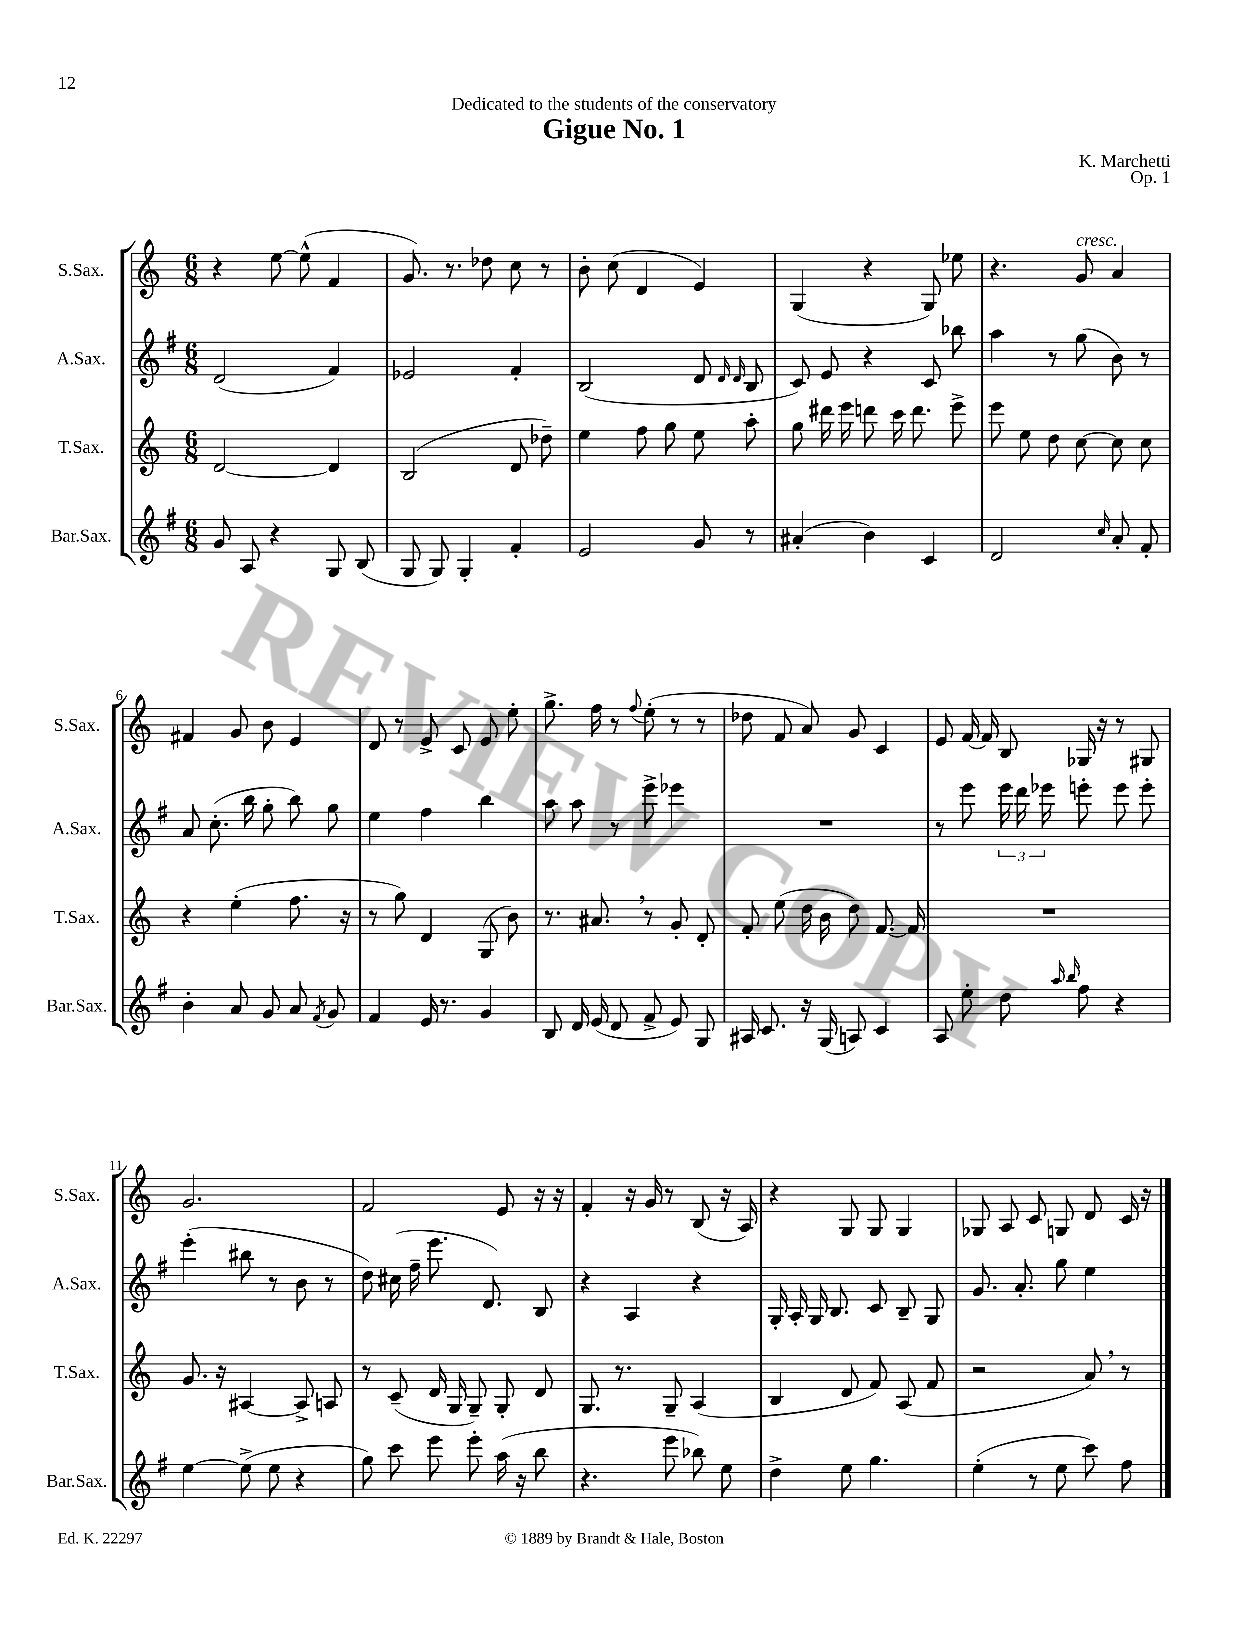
\header { title = "Gigue No. 1" composer = "K. Marchetti" dedication = "Dedicated to the students of the conservatory" opus = "Op. 1" }
<<
\new StaffGroup <<
\new Staff = "s0" \with { instrumentName = "S.Sax." shortInstrumentName = "S.Sax." } {
    \clef treble \key c \major \numericTimeSignature \time 6/8
    \autoBeamOff r4 e''8~ e''8-^( f'4 |
    g'8.) r8. des''8 c''8 r8 |
    b'8-. c''8( d'4 e'4) |
    g4( r4 g8) ees''8 |
    r4. g'8^\markup { \italic "cresc." } a'4 |
    fis'4 g'8 b'8 e'4 |
    d'8 r8 e'8-> c'8 e'8 e''8-. |
    g''8.-> f''16 r8 \appoggiatura { f''8 } e''8-.( r8 r8 |
    des''8 f'8 a'8) g'8 c'4 |
    e'8 f'16~ f'16 b8 ges16 r16 r8 gis8 |
    g'2. |
    f'2 e'8 r16 r16 |
    f'4-. r16 g'16 r8 b8( r16 a16) |
    r4 g8 g8 g4 |
    ges8 a8 c'8 g8 d'8 c'16 r16 \bar "|." |
}
\new Staff = "s1" \with { instrumentName = "A.Sax." shortInstrumentName = "A.Sax." } {
    \clef treble \key g \major \numericTimeSignature \time 6/8
    \autoBeamOff d'2( fis'4) |
    ees'2 fis'4-. |
    b2( d'8 \grace { d'16 d'16 } b8 |
    c'8) e'8 r4 c'8 bes''8 |
    a''4 r8 g''8( b'8) r8 |
    a'8 c''8.-.( b''16 g''8-. b''8) g''8 |
    e''4 fis''4 b''4 |
    a''8 a''8 r8 e'''8-> ees'''4 |
    R2. |
    r8 e'''8 \tuplet 3/2 { e'''16 d'''16 ees'''16 } e'''8-. e'''8 e'''8-. |
    e'''4-.( bis''8 r8 b'8 r8 |
    d''8) cis''16( fis''16-- e'''8. d'8.) b8 |
    r4 a4 r4 |
    g16-. a16-. g16 b8. c'8 b8-- g8 |
    g'8. a'8.-. g''8 e''4 \bar "|." |
}
\new Staff = "s2" \with { instrumentName = "T.Sax." shortInstrumentName = "T.Sax." } {
    \clef treble \key c \major \numericTimeSignature \time 6/8
    \autoBeamOff d'2~ d'4 |
    b2( d'8 des''8--) |
    e''4 f''8 g''8 e''8 a''8-. |
    g''8 dis'''16 e'''16 d'''8 c'''16 d'''8. e'''8-> |
    e'''8 e''8 d''8 c''8~ c''8 c''8 |
    r4 e''4-.( f''8. r16 |
    r8 g''8) d'4 g8( b'8) |
    r8. ais'8. \breathe r8 g'8-. d'8-. |
    f'8-. e''8( d''16 b'16 d''8) f'8.~ f'16 |
    R2. |
    g'8. r16 ais4~ ais8-> a8 |
    r8 c'8--( d'16 g16 g8--) g8-. d'8 |
    g8. r8. g8-- a4( |
    b4 d'8 f'8) a8( f'8 |
    r2 a'8) \breathe r8 \bar "|." |
}
\new Staff = "s3" \with { instrumentName = "Bar.Sax." shortInstrumentName = "Bar.Sax." } {
    \clef treble \key g \major \numericTimeSignature \time 6/8
    \autoBeamOff g'8 a8 r4 g8 b8( |
    g8 g8) g4-. fis'4-. |
    e'2 g'8 r8 |
    ais'4-.( b'4) c'4 |
    d'2 \grace { c''16 } a'8-. fis'8-. |
    b'4-. a'8 g'8 a'8 \acciaccatura { fis'8 } g'8 |
    fis'4 e'16 r8. g'4 |
    b8 d'16 e'16( d'8 fis'8-> e'8) g8 |
    ais16 c'8. r16 g16( a8) c'4 |
    a8 e''8-. d''8 \grace { a''16 b''16 } fis''8 r4 |
    e''4~ e''8->( e''8 r4 |
    g''8) c'''8 e'''8 e'''8-. a''16( r16 b''8 |
    r4. e'''8 bes''8) e''8 |
    d''4-> e''8 g''4. |
    e''4-.( r8 e''8 c'''8) fis''8 \bar "|." |
}
>>
>>
